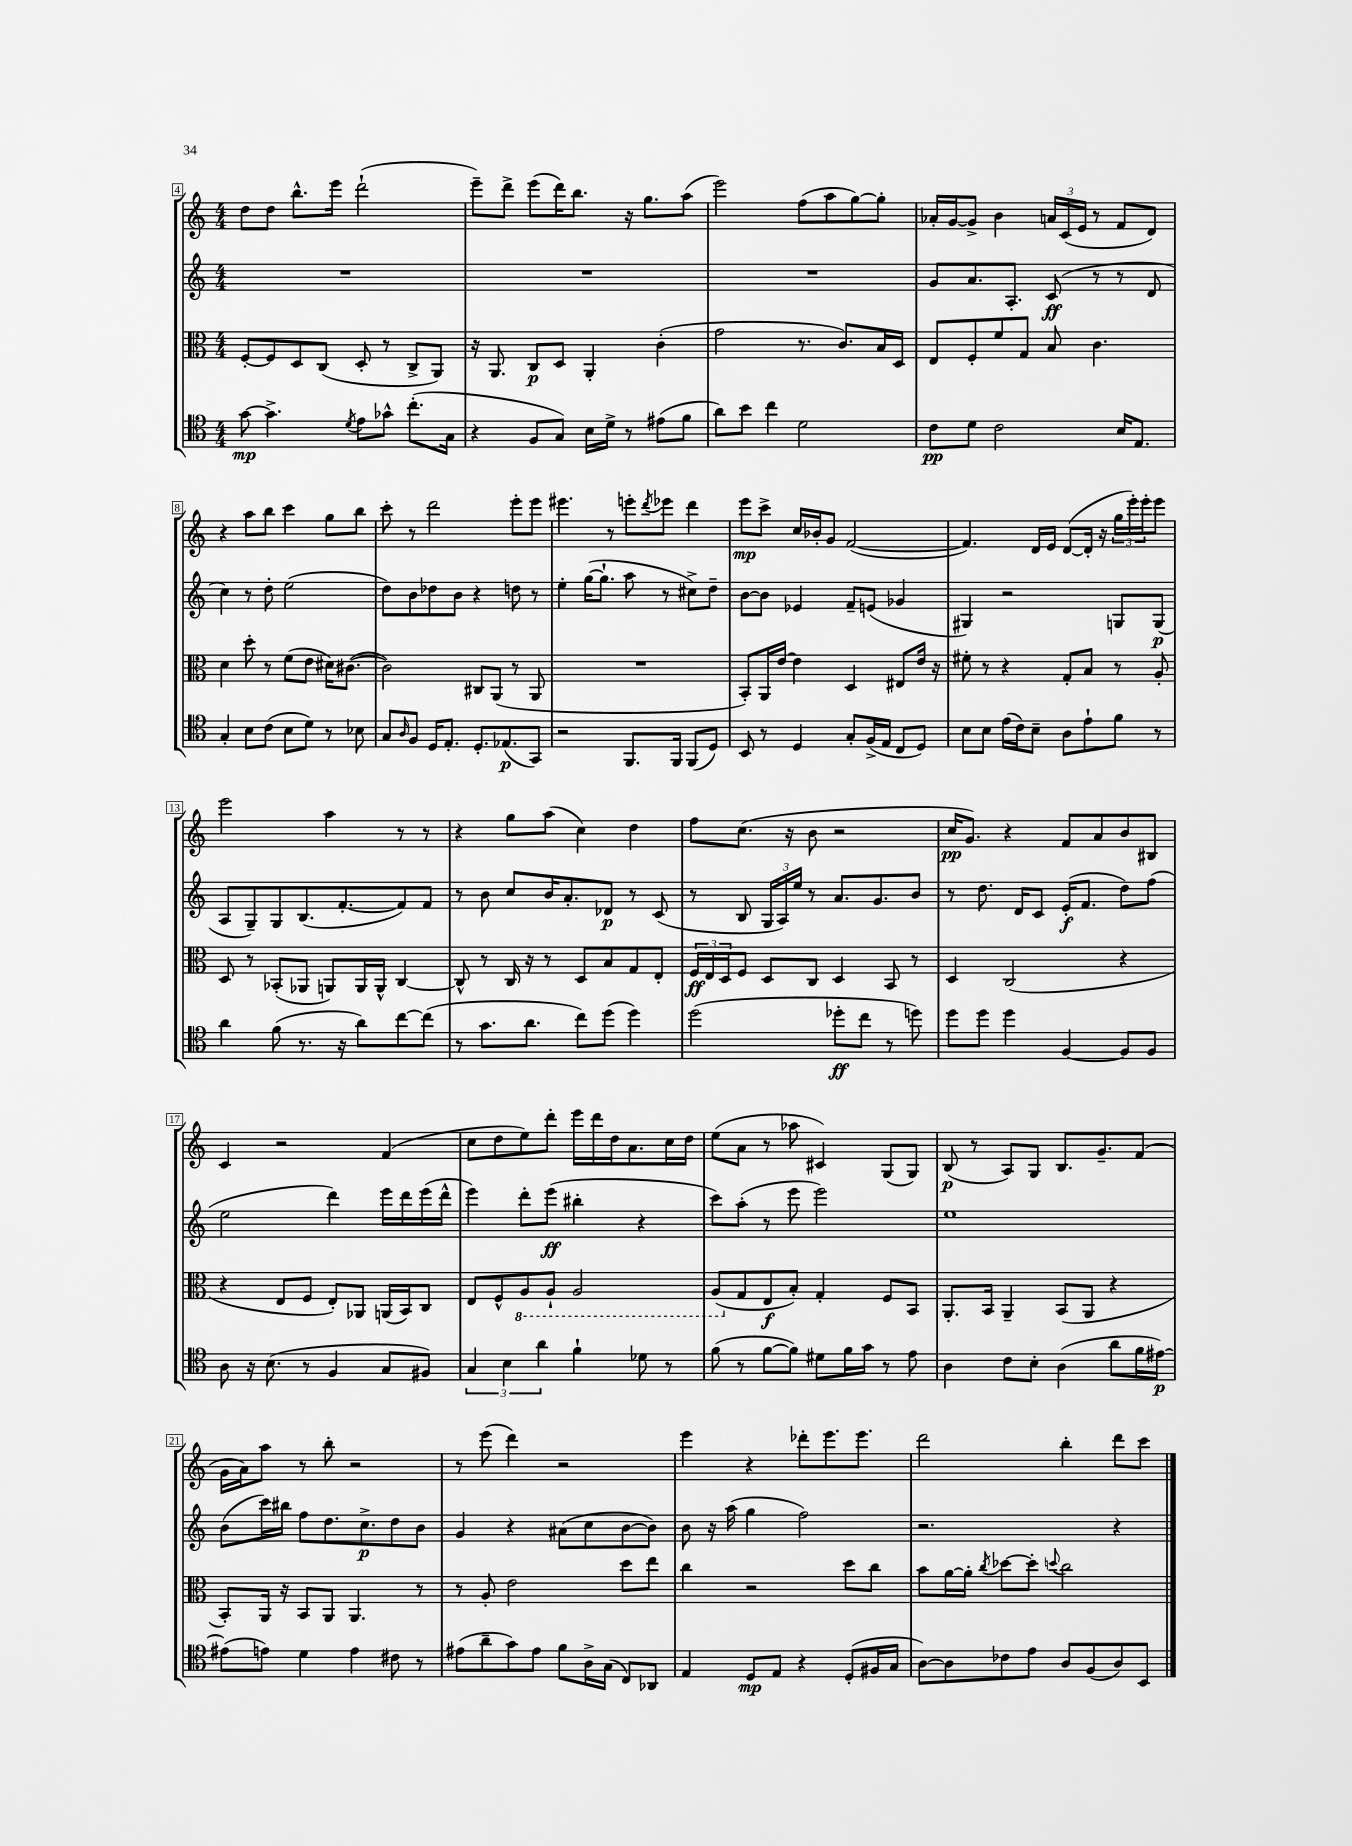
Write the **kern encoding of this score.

**kern	**dynam	**kern	**dynam	**kern	**dynam	**kern	**dynam
*part4	*part4	*part3	*part3	*part2	*part2	*part1	*part1
*staff4	*staff4	*staff3	*staff3	*staff2	*staff2	*staff1	*staff1
*clefC4	*	*clefC3	*	*clefG2	*	*clefG2	*
*k[]	*	*k[]	*	*k[]	*	*k[]	*
*M4/4	*	*M4/4	*	*M4/4	*	*M4/4	*
=4	=4	=4	=4	=4	=4	=4	=4
[8g\	mp	[8F'/L	.	1r	.	8dd\L	.
4.g^\]	.	8F/]	.	.	.	8dd\J	.
.	.	8D/	.	.	.	8.bb^^\L	.
.	.	(8C/J	.	.	.	.	.
.	.	.	.	.	.	16eee\Jk	.
8qd/	.	.	.	.	.	.	.
8e\L	.	8D'/	.	.	.	(2ddd`\	.
8g-X^^\J	.	8r	.	.	.	.	.
(8.cc'\L	.	8C^/L	.	.	.	.	.
.	.	8AA/J)	.	.	.	.	.
16G\Jk	.	.	.	.	.	.	.
=5	=5	=5	=5	=5	=5	=5	=5
4r	.	16r	.	1r	.	8eee~\L)	.
.	.	8.AA/	.	.	.	.	.
.	.	.	.	.	.	8ddd^\J	.
8F/L	.	8C/L	p	.	.	(8eee\L	.
8G/J)	.	8D/J	.	.	.	16ddd\K)	.
.	.	.	.	.	.	8.bb\J	.
16B\LL	.	4AA'/	.	.	.	.	.
16d^\JJ	.	.	.	.	.	.	.
8r	.	.	.	.	.	16r	.
.	.	.	.	.	.	8.gg\L	.
(8e#X\L	.	(4c'\	.	.	.	.	.
8f\J	.	.	.	.	.	(8aa\J	.
=6	=6	=6	=6	=6	=6	=6	=6
8a\L)	.	2g\	.	1r	.	2eee\)	.
8b\J	.	.	.	.	.	.	.
4cc\	.	.	.	.	.	.	.
2d\	.	8.r	.	.	.	(8ff\L	.
.	.	.	.	.	.	8aa\	.
.	.	8.c/L)	.	.	.	.	.
.	.	.	.	.	.	[8gg\)	.
.	.	16B/L	.	.	.	8gg'\J]	.
.	.	16D/JJ	.	.	.	.	.
=7	=7	=7	=7	=7	=7	=7	=7
8c\L	pp	8E/L	.	8g/L	.	16a-X'/LL	.
.	.	.	.	.	.	[16g/J	.
8d\J	.	8F'/	.	8.a/	.	8g^/J]	.
2c\	.	8f/	.	.	.	4b\	.
.	.	.	.	8.A'/J	.	.	.
.	.	8G/J	.	.	.	.	.
.	.	8B/	.	(8c/	ff	24an/LL	.
.	.	.	.	.	.	(24c/	.
.	.	.	.	.	.	24e/JJ	.
.	.	4.c\	.	8r	.	8r	.
16B/KL	.	.	.	8r	.	8f/L	.
8.E/J	.	.	.	.	.	.	.
.	.	.	.	8d/	.	8d/J)	.
!!LO:LB:g=z
=8	=8	=8	=8	=8	=8	=8	=8
4G'/	.	4d\	.	4cc\)	.	4r	.
8B\L	.	8dd'\	.	8r	.	8aa\L	.
(8c\J	.	8r	.	8dd'\	.	8bb\J	.
8B\L	.	(8f\L	.	(2ee\	.	4ccc\	.
8d\J)	.	8e\J	.	.	.	.	.
8r	.	16d#X\KL)	.	.	.	8gg\L	.
.	.	([8.c#X\J	.	.	.	.	.
8B-X\	.	.	.	.	.	8bb\J	.
=9	=9	=9	=9	=9	=9	=9	=9
8G/L	.	2c#\])	.	8dd\L)	.	8ccc'\	.
16qqA/	.	.	.	.	.	.	.
8F/J	.	.	.	8b\	.	8r	.
16D/KL	.	.	.	8dd-X\	.	2ddd\	.
8.E'/J	.	.	.	.	.	.	.
.	.	.	.	8b\J	.	.	.
8.D'/L	.	8C#X/L	.	4r	.	.	.
.	.	(8AA/J	.	.	.	.	.
(8.E-X/	p	.	.	.	.	.	.
.	.	8r	.	8ddn\	.	8eee'\L	.
8GG/J)	.	8AA/	.	8r	.	8eee\J	.
=10	=10	=10	=10	=10	=10	=10	=10
2r	.	1r	.	4ee'\	.	4.eee#X\	.
.	.	.	.	([16gg\KL	.	.	.
.	.	.	.	8.gg`\J]	.	.	.
.	.	.	.	.	.	8r	.
8.FF/L	.	.	.	8aa\	.	8eeen'\L	.
.	.	.	.	.	.	8qddd/	.
.	.	.	.	8r	.	8eee-X\J	.
16FF/Jk	.	.	.	.	.	.	.
(8FF/L	.	.	.	8cc#X^\L)	.	4ddd\	.
8D/J)	.	.	.	8dd~\J	.	.	.
=11	=11	=11	=11	=11	=11	=11	=11
8BB/	.	8BB'/L)	.	[8b\L	.	8eee\L	mp
8r	.	16AA/L	.	8b\J]	.	8ccc^\J	.
.	.	[16e/JJ	.	.	.	.	.
4D/	.	4e\]	.	4e-X/	.	16cc/LL	.
.	.	.	.	.	.	16b-X'/J	.
.	.	.	.	.	.	8g/J	.
8G'/L	.	4D/	.	8f~/L	.	([2f/	.
(16F^/L	.	.	.	(8en/J	.	.	.
16E/JJ	.	.	.	.	.	.	.
8C/L	.	8E#X/L	.	4g-X/	.	.	.
8D/J)	.	16e/Jk	.	.	.	.	.
.	.	16r	.	.	.	.	.
=12	=12	=12	=12	=12	=12	=12	=12
8B\L	.	8f#X'\	.	4G#X/)	.	4.f/])	.
8B\J	.	8r	.	.	.	.	.
(16e\LL	.	4r	.	2r	.	.	.
16c\J)	.	.	.	.	.	.	.
8B~\J	.	.	.	.	.	16d/LL	.
.	.	.	.	.	.	16e/JJ	.
8A\L	.	8G'/L	.	.	.	([8d/L	.
8e`\	.	8B/J	.	.	.	16d'/Jk]	.
.	.	.	.	.	.	16r	.
8f\J	.	8r	.	8Gn/L	.	24gg\LL	.
.	.	.	.	.	.	24eee'\)	.
.	.	.	.	.	.	24eee'\J	.
8r	.	8A'/	.	(8G/J	p	8eee\J	.
!!LO:LB:g=z
=13	=13	=13	=13	=13	=13	=13	=13
4a\	.	8D/	.	8A/L	.	2eee\	.
.	.	8r	.	8G~/)	.	.	.
(8f\	.	(8BB-X'/L	.	8G/	.	.	.
8.r	.	8AA-X/J	.	(8.B/	.	.	.
.	.	8AAn/L)	.	.	.	4aa\	.
16r	.	.	.	[8.f'/	.	.	.
8a\L)	.	16AA/L	.	.	.	.	.
.	.	16AA^^/JJ	.	.	.	.	.
[8cc\	.	[4C/	.	8f/])	.	8r	.
(8cc\J]	.	.	.	8f/J	.	8r	.
=14	=14	=14	=14	=14	=14	=14	=14
8r	.	8C^^/]	.	8r	.	4r	.
8.g\L	.	8r	.	8b\	.	.	.
.	.	16C/	.	8cc/L	.	8gg\L	.
8.a\J	.	16r	.	.	.	.	.
.	.	8r	.	16b/K	.	(8aa\J	.
.	.	.	.	8.a'/	.	.	.
8cc\L)	.	8D/L	.	.	.	4cc\)	.
(8dd\J	.	8B/	.	8d-X/J	p	.	.
4dd\)	.	8G/	.	8r	.	4dd\	.
.	.	8E'/J	.	(8c/	.	.	.
=15	=15	=15	=15	=15	=15	=15	=15
(2dd\	.	24F/LL	ff	8r	.	8ff\L	.
.	.	24E/	.	.	.	.	.
.	.	24D/J	.	.	.	.	.
.	.	8F/J	.	8B/	.	(8.cc\J	.
.	.	8D/L	.	24G/LL	.	.	.
.	.	.	.	24A/)	.	.	.
.	.	.	.	.	.	16r	.
.	.	.	.	24ee/JJ	.	.	.
.	.	8C/J	.	8r	.	8b\	.
8dd-X'\L	ff	4D/	.	8.a/L	.	2r	.
8cc\J	.	.	.	.	.	.	.
.	.	.	.	8.g/	.	.	.
8r	.	8BB/	.	.	.	.	.
8ddn\)	.	8r	.	8b/J	.	.	.
=16	=16	=16	=16	=16	=16	=16	=16
8dd\L	.	4D/	.	8r	.	16cc/KL	pp
.	.	.	.	.	.	8.g/J)	.
8dd\J	.	.	.	8.dd\	.	.	.
4dd\	.	(2C/	.	.	.	4r	.
.	.	.	.	16d/KL	.	.	.
.	.	.	.	8c/J	.	.	.
[4F/	.	.	.	(16e'/KL	f	8f/L	.
.	.	.	.	8.f/J	.	.	.
.	.	.	.	.	.	8a/	.
8F/L]	.	4r	.	8dd\L)	.	8b/	.
8F/J	.	.	.	(8ff\J	.	8B#X/J	.
!!LO:LB:g=z
=17	=17	=17	=17	=17	=17	=17	=17
8A\	.	4r	.	2ee\	.	4c/	.
16r	.	.	.	.	.	.	.
(8.B\	.	.	.	.	.	.	.
.	.	8E/L	.	.	.	2r	.
8r	.	8F/J	.	.	.	.	.
4F/	.	8E'/L)	.	4ddd\)	.	.	.
.	.	8AA-X/J	.	.	.	.	.
8G/L	.	(16AAn/LL	.	16eee\LL	.	(4f/	.
.	.	16BB/J)	.	16ddd\	.	.	.
8F#X/J)	.	8C/J	.	(16eee\	.	.	.
.	.	.	.	16ddd^^\JJ	.	.	.
=18	=18	=18	=18	=18	=18	=18	=18
6G/	.	8E/L	.	4eee\)	.	8cc\L	.
.	.	8F^^/	.	.	.	8dd\	.
6B\	.	.	.	.	.	.	.
*	*	*8ba	*	*	*	*	*
.	.	8AA/	.	8ddd'\L	.	8ee\)	.
6a\	.	.	.	.	.	.	.
.	.	8AA`/J	.	(8eee\J	ff	8ddd'\J	.
4f`\	.	2AA/	.	4bb#X'\	.	16eee\LL	.
.	.	.	.	.	.	16ddd\	.
.	.	.	.	.	.	16dd\J	.
.	.	.	.	.	.	8.a\	.
8d-X\	.	.	.	4r	.	.	.
8r	.	.	.	.	.	16cc\L	.
.	.	.	.	.	.	16dd\JJ	.
=19	=19	=19	=19	=19	=19	=19	=19
(8f\	.	(8AA/L	.	8ccc\L)	.	(8ee\L	.
*	*	*X8ba	*	*	*	*	*
8r	.	8G/	.	(8aa'\J	.	8a\J	.
[8f\L	.	8E/	f	8r	.	8r	.
8f\J])	.	8B'/J)	.	8eee\	.	8aa-X\	.
8d#X\L	.	4G'/	.	2eee\)	.	4c#X/)	.
16f\L	.	.	.	.	.	.	.
16g\JJ	.	.	.	.	.	.	.
8r	.	8F/L	.	.	.	(8G/L	.
8e\	.	8BB/J	.	.	.	8G/J)	.
=20	=20	=20	=20	=20	=20	=20	=20
4A\	.	8.AA'/L	.	1ee	.	(8B/	p
.	.	.	.	.	.	8r	.
.	.	16BB/Jk	.	.	.	.	.
8c\L	.	4AA~/	.	.	.	8A/L)	.
8B'\J	.	.	.	.	.	8G/J	.
(4A\	.	(8BB/L	.	.	.	8.B/L	.
.	.	8AA/J	.	.	.	.	.
.	.	.	.	.	.	8.g~/	.
8a\L	.	4r	.	.	.	.	.
16f\L	.	.	.	.	.	(8f/J	.
[16e#X\JJ)	p	.	.	.	.	.	.
!!LO:LB:g=z
=21	=21	=21	=21	=21	=21	=21	=21
(8e#X\L]	.	8BB'/L)	.	(8b\L	.	16g\LL	.
.	.	.	.	.	.	16a\J)	.
8en\J)	.	16AA/Jk	.	16ccc\L)	.	8aa\J	.
.	.	16r	.	16bb#X\JJ	.	.	.
4d\	.	8BB/L	.	8ff\L	.	8r	.
.	.	8AA/J	.	8.dd\	.	8bb'\	.
4e\	.	4.AA/	.	.	.	2r	.
.	.	.	.	8.cc^\	p	.	.
8c#X\	.	.	.	8dd\	.	.	.
8r	.	8r	.	8b\J	.	.	.
=22	=22	=22	=22	=22	=22	=22	=22
(8e#X\L	.	8r	.	4g/	.	8r	.
8a~\	.	8A'/	.	.	.	(8eee\	.
8g\)	.	2e\	.	4r	.	4ddd\)	.
8e#\J	.	.	.	.	.	.	.
8f\L	.	.	.	(8a#X\L	.	2r	.
16A^\L	.	.	.	8cc\	.	.	.
(16G\JJ	.	.	.	.	.	.	.
8C/L)	.	8dd\L	.	[8b\	.	.	.
8AA-X/J	.	8ee\J	.	8b\J])	.	.	.
=23	=23	=23	=23	=23	=23	=23	=23
4E/	.	4cc\	.	8b\	.	4eee\	.
.	.	.	.	16r	.	.	.
.	.	.	.	(16aa\	.	.	.
8D/L	mp	2r	.	4gg\	.	4r	.
8E/J	.	.	.	.	.	.	.
4r	.	.	.	2ff\)	.	8ddd-X'\L	.
.	.	.	.	.	.	8.eee\	.
(8D'/L	.	8dd\L	.	.	.	.	.
.	.	.	.	.	.	8.eee\J	.
16F#X/L	.	8cc\J	.	.	.	.	.
16G/JJ	.	.	.	.	.	.	.
=24	=24	=24	=24	=24	=24	=24	=24
[8A\L)	.	8b\L	.	2.r	.	2ddd\	.
8A\]	.	[16a\L	.	.	.	.	.
.	.	16a'\JJ]	.	.	.	.	.
.	.	8qcc/	.	.	.	.	.
8c-X\	.	[8dd-X\L	.	.	.	.	.
8e\J	.	8dd-'\J]	.	.	.	.	.
.	.	8qqddn/	.	.	.	.	.
8A/L	.	2cc\	.	.	.	4bb'\	.
(8F/	.	.	.	.	.	.	.
8A/)	.	.	.	4r	.	8ddd\L	.
8BB/J	.	.	.	.	.	8ccc\J	.
==	==	==	==	==	==	==	==
*-	*-	*-	*-	*-	*-	*-	*-
